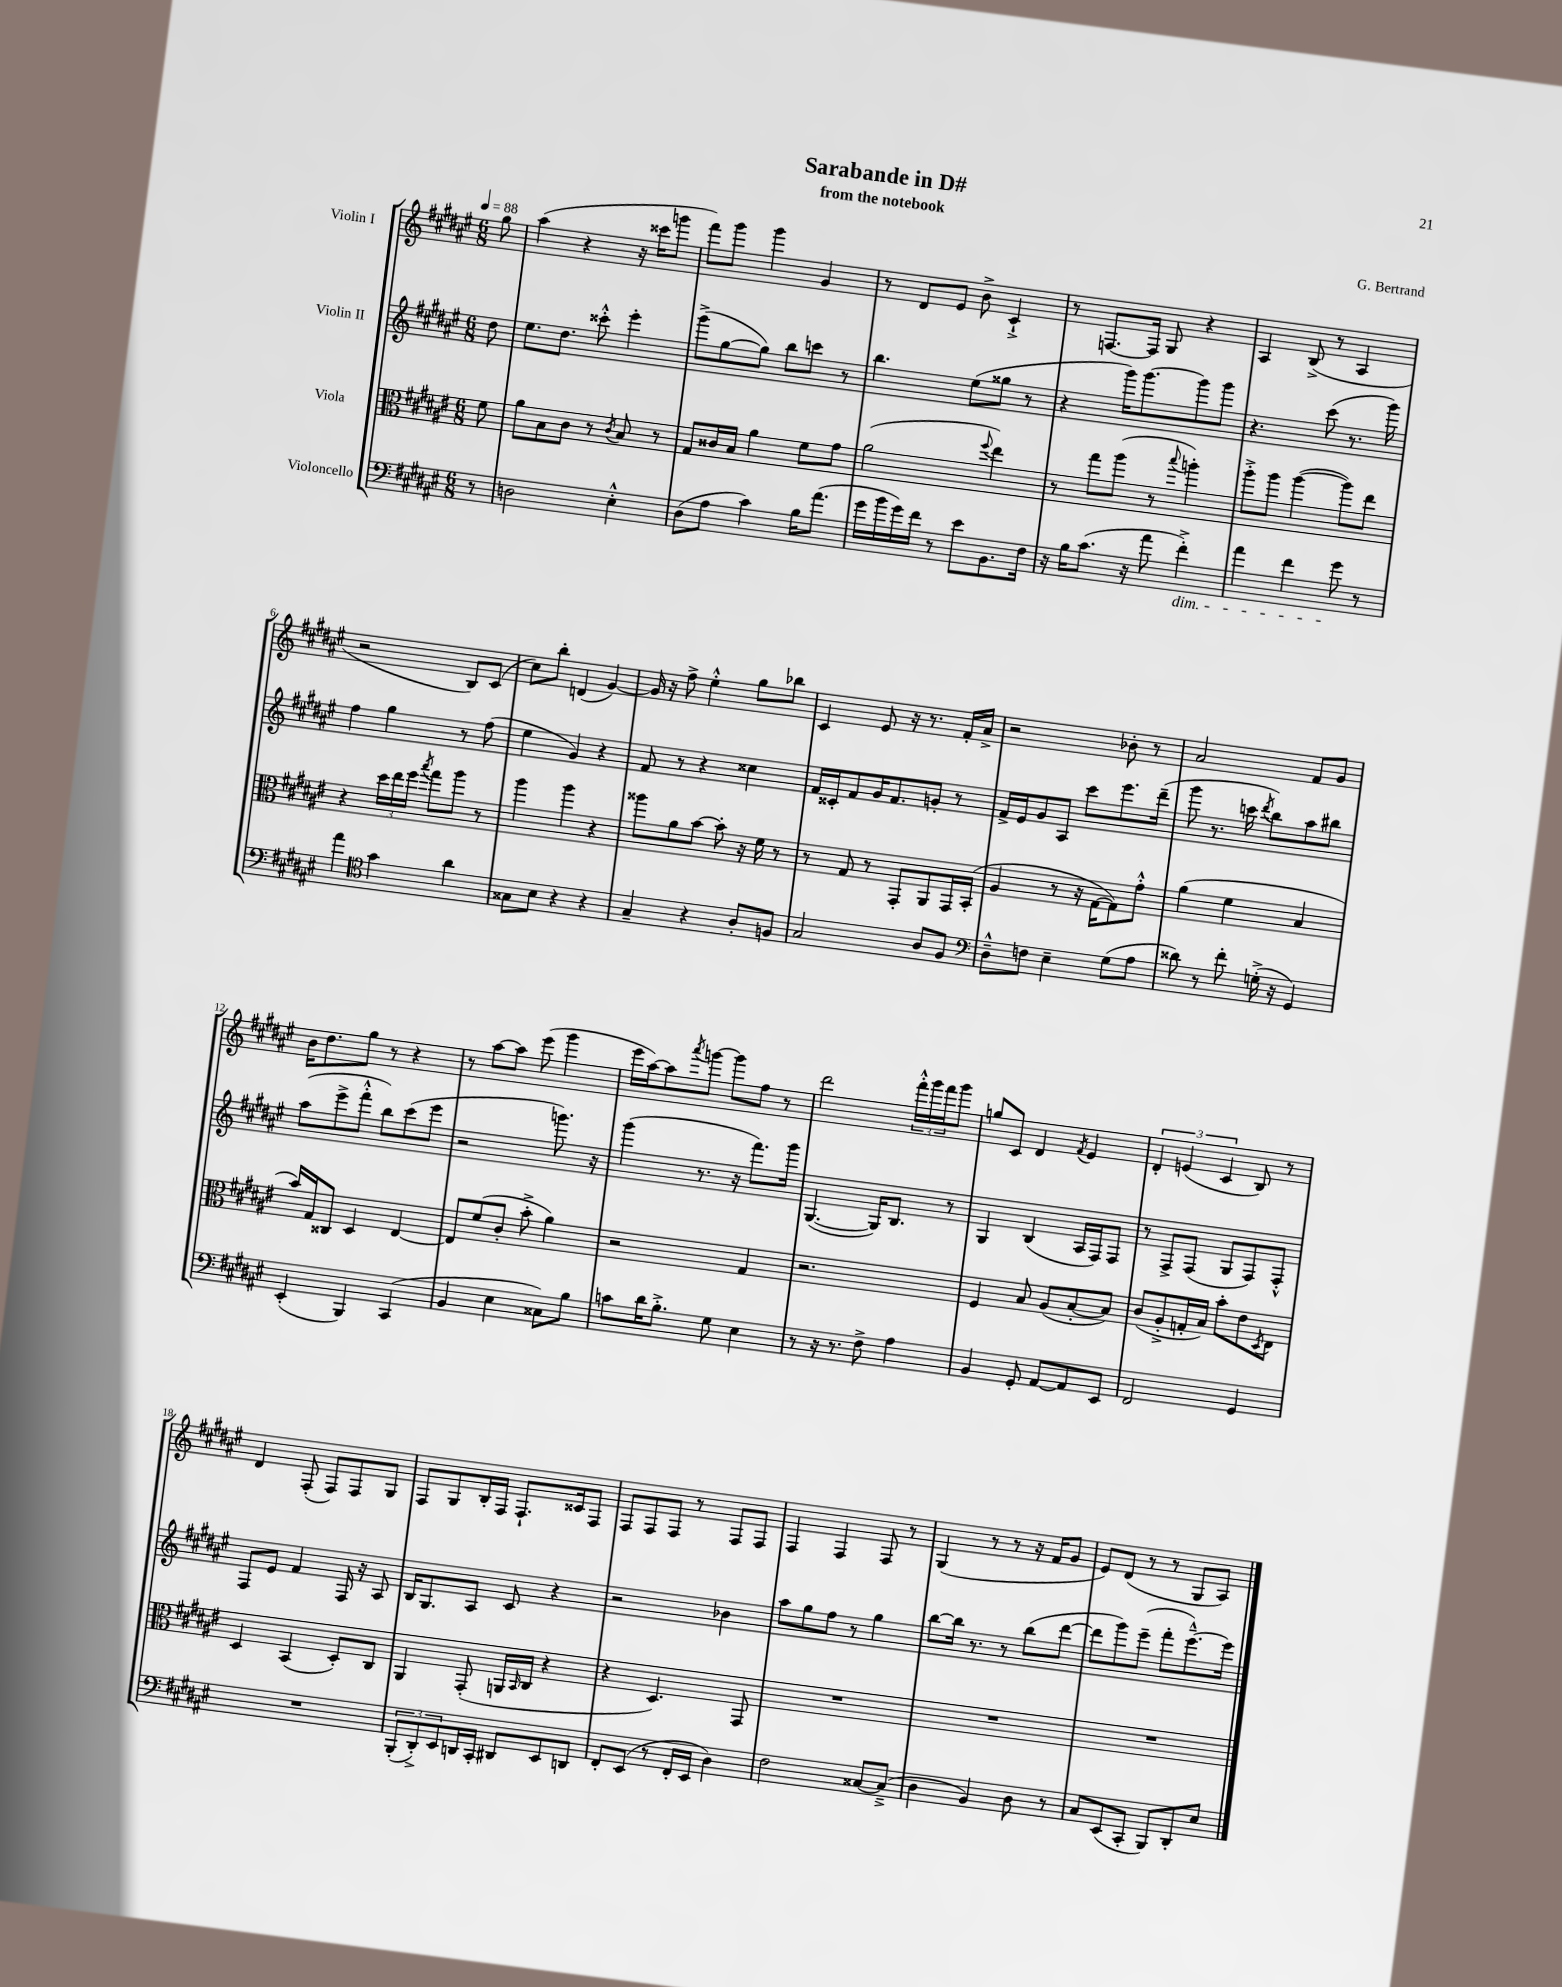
\header { title = "Sarabande in D#" composer = "G. Bertrand" subtitle = "from the notebook" }
<<
\new StaffGroup <<
\new Staff = "s0" \with { instrumentName = "Violin I" } {
    \clef treble \key fis \major \numericTimeSignature \time 6/8 \partial 8 \tempo 4 = 88
    gis''8 |
    ais''4( r4 r16 cisis'''16 g'''8 |
    fis'''8) gis'''8 gis'''4 gis'4 |
    r8 dis'8 eis'8 b'8-> cis'4-!-> |
    r8 f8.~ f16 gis8 r4 |
    ais4 b8->( r8 ais4 |
    r2 b8) cis'8( |
    cis''8) b''8-. d'4( gis'4~) |
    gis'16 r16 fis''8-> eis''4-.-^ gis''8 bes''8 |
    cis'4 eis'8 r16 r8. fis'16-. ais'16-> |
    r2 bes'8-. r8 |
    ais'2 fis'8 gis'8 |
    b'16 dis''8. gis''8 r8 r4 |
    r8 ais''8~ ais''8 eis'''8( gis'''4 |
    eis'''16 ais''16~) ais''8 \acciaccatura { ais'''8 } g'''8~ g'''8 fis''8 r8 |
    dis'''2 \tuplet 3/2 { fis'''16-.-^ gis'''16 fis'''16 } gis'''8 |
    g''8 cis'8 dis'4 \acciaccatura { fis'8 } eis'4 |
    \tuplet 3/2 { dis'4-. e'4( cis'4 } b8) r8 |
    dis'4 fis8-.( fis8) fis8 gis8 |
    fis8 gis8 b16-. fis16 fis8.-! cisis'16 fis8 |
    fis8 fis8 fis8 r8 fis8 fis8 |
    fis4 fis4 fis8 r8 |
    gis4( r8 r8 r16 fis'16 gis'8 |
    eis'8) dis'8( r8 r8 gis8 ais8) \bar "|." |
}
\new Staff = "s1" \with { instrumentName = "Violin II" } {
    \clef treble \key fis \major \numericTimeSignature \time 6/8 \partial 8
    dis''8 |
    eis''8. dis''8. cisis'''8-.-^ eis'''4-. |
    gis'''8->( gis''8~ gis''8) b''8 c'''8 r8 |
    b''4. eis''8( gisis''8 r8 |
    r4 gis'''16) gis'''8.~ gis'''8 gis'''8 |
    r4. cis'''8( r8. gis'''16) |
    fis''4 gis''4 r8 fis''8( |
    eis''4 gis'4) r4 |
    fis'8 r8 r4 cisis''4 |
    fis'16 cisis'16-. fis'8 gis'16 fis'8. g'8-. r8 |
    fis'16-> eis'16 gis'8 ais8 cis'''8 eis'''8. dis'''16--( |
    gis'''8 r8. c'''16 \acciaccatura { dis'''8 } b''8) ais''8 bis''8 |
    ais''8( eis'''8-> fis'''8-.-^ b''8) cis'''8( eis'''8 |
    r2 g'''8.) r16 |
    gis'''4( r8. r16 fis'''8.) gis'''16 |
    gis4.~( gis16) b8. r8 |
    gis4 b4( ais16 fis16) fis8 |
    r8 fis8-> fis8( gis8 fis8) fis8-.-^ |
    fis8 eis'8 fis'4 fis16 r16 ais8 |
    b16 gis8. ais8 cis'8 r4 |
    r2 bes'4 |
    ais''8 gis''8 fis''8 r8 gis''4 |
    b''8~ b''16 r8. r8 b''8( dis'''8~ |
    dis'''8 gis'''8) eis'''8--( fis'''8-. eis'''8.~---^) eis'''16 \bar "|." |
}
\new Staff = "s2" \with { instrumentName = "Viola" } {
    \clef alto \key fis \major \numericTimeSignature \time 6/8 \partial 8
    fis'8 |
    ais'8 b8 cis'8 r8 \acciaccatura { cis'8 } b8 r8 |
    gis8 cisis'16 b16 ais'4 fis'8 gis'8 |
    ais'2( \appoggiatura { fis''8 } eis''4) |
    r8 gis''8 ais''8( r8 \appoggiatura { b''8 } a''4-.) |
    ais''8-.-> ais''8 ais''4~( ais''8) eis''8 |
    r4 \tuplet 3/2 { dis''16 eis''16 fis''16 } \acciaccatura { b''8 } gis''8 ais''8 r8 |
    ais''4 ais''4 r4 |
    aisis''8 ais'8 b'8~ b'8-. r16 fis'16 r8 |
    r8 gis8 r8 gis,8-. ais,8 gis,16 b,16-.( |
    ais4 r8 r16 gis16~ gis8) gis'8-.-^ |
    ais'4( fis'4 b4 |
    b'16) gis16 cisis8 dis4 eis4~ |
    eis8 fis'8( cis'8-. b'8-.-> ais'4) |
    r2 gis4 |
    r2. |
    fis4 b8 ais8( b8~-. b8) |
    cis'8( ais8-.-> g16-. b16) b'8-. eis'8 \acciaccatura { dis8 } eis8 |
    dis4 b,4( dis8-.) cis8 |
    ais,4 gis,8-.( a,16 \grace { b,16 } cis16 r4 |
    r4 dis4.) gis,8 |
    R2. |
    R2. |
    R2. \bar "|." |
}
\new Staff = "s3" \with { instrumentName = "Violoncello" } {
    \clef bass \key fis \major \numericTimeSignature \time 6/8 \partial 8
    r8 |
    d2 eis4-.-^ |
    dis8( ais8 cis'4) b16 ais'8.( |
    gis'16 b'16 gis'16) fis'16 r8 eis'8 b,8. fis16 |
    r16 b16 cis'8.( r16 ais'8 fis'4-.->\dim) |
    ais'4 fis'4 gis'8\! r8 |
    ais'4 \clef tenor gis'4 ais'4 |
    gisis8 b8 r4 r4 |
    gis4-- r4 ais8-. f8 |
    gis2 ais8 fis8 |
    \clef bass dis8---^ f8 eis4-- gis8( ais8 |
    disis'8) r8 fis'8-. g16-.->( r16 gis,4) |
    eis,4-.( b,,4) cis,4( |
    b,4 eis4 cisis8) b8 |
    c'8 dis'16 b8.-.-> gis8 eis4 |
    r8 r16 r8. fis8-> ais4 |
    b,4 gis,8-. ais,8~ ais,8 eis,8 |
    fis,2 gis,4 |
    R2. |
    \tuplet 3/2 { b,,8-.( dis,8-.->) eis,8 } d,16 cis,16-. dis,8 eis,8 d,8 |
    fis,8-. eis,8( r8 fis,16-. eis,16 dis4) |
    fis2 cisis8~ cisis8--->( |
    dis4 b,4) dis8 r8 |
    cis8 eis,8( cis,8-. b,,8) dis,8-. eis8 \bar "|." |
}
>>
>>
